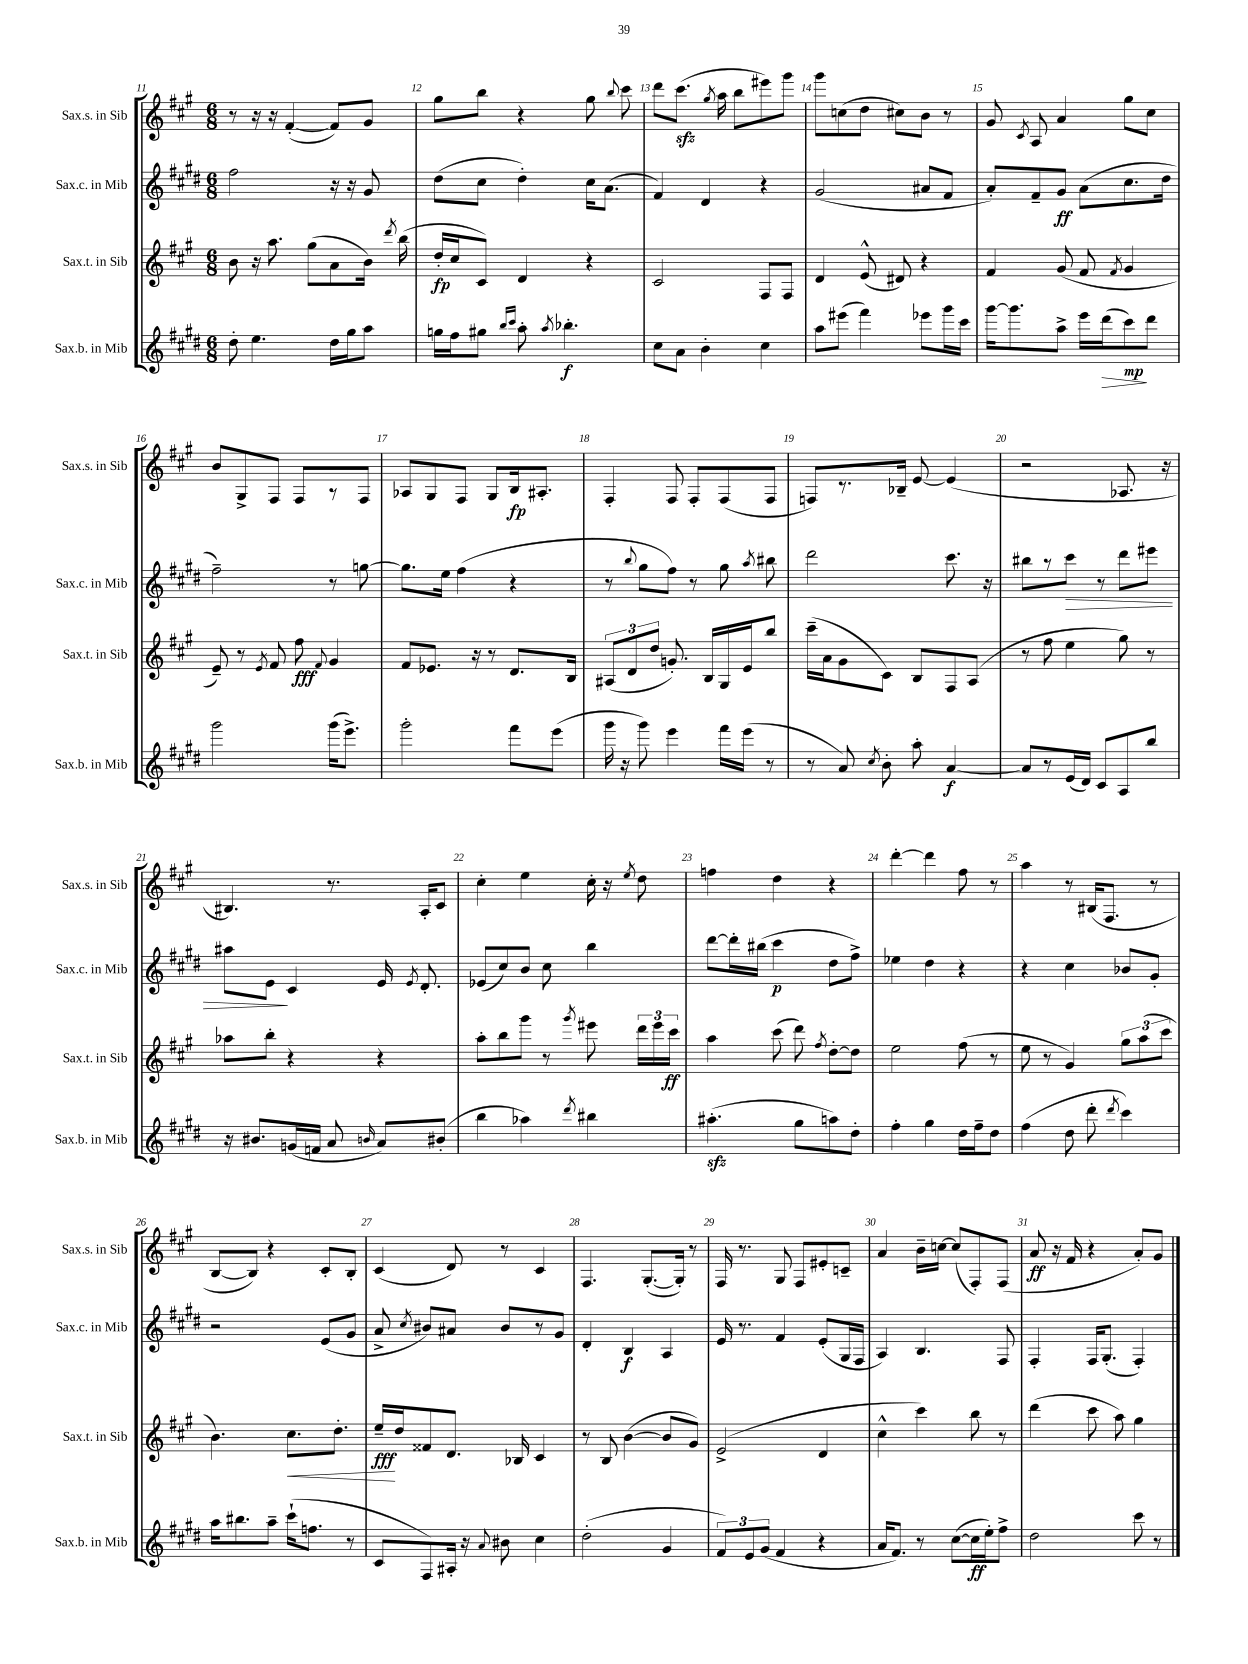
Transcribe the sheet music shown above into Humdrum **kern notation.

**kern	**dynam	**kern	**dynam	**kern	**dynam	**kern	**dynam
*part4	*part4	*part3	*part3	*part2	*part2	*part1	*part1
*staff4	*staff4	*staff3	*staff3	*staff2	*staff2	*staff1	*staff1
*I"Sax.b. in Mib	*	*I"Sax.t. in Sib	*	*I"Sax.c. in Mib	*	*I"Sax.s. in Sib	*
*I'Sax.b. in Mib	*	*I'Sax.t. in Sib	*	*I'Sax.c. in Mib	*	*I'Sax.s. in Sib	*
*clefG2	*	*clefG2	*	*clefG2	*	*clefG2	*
*k[f#c#g#d#]	*	*k[f#c#g#]	*	*k[f#c#g#d#]	*	*k[f#c#g#]	*
*M6/8	*	*M6/8	*	*M6/8	*	*M6/8	*
=11	=11	=11	=11	=11	=11	=11	=11
8dd#'\	.	8b\	.	2ff#\	.	8r	.
4.ee\	.	16r	.	.	.	16r	.
.	.	8.aa\	.	.	.	16r	.
.	.	.	.	.	.	([4f#'/	.
.	.	(8gg#\L	.	.	.	.	.
16dd#\LL	.	8a\	.	16r	.	8f#/L])	.
16gg#\J	.	.	.	16r	.	.	.
8aa\J	.	16b\Jk)	.	8g#/	.	8g#/J	.
.	.	8qddd/	.	.	.	.	.
.	.	(16bb\	.	.	.	.	.
=12	=12	=12	=12	=12	=12	=12	=12
16ggn\LL	.	16dd'/LL	fp	(8dd#\L	.	8gg#\L	.
16ff#\J	.	16cc#/J	.	.	.	.	.
8gg#X\J	.	8c#/J)	.	8cc#\J	.	8bb\J	.
16qqbb/LL	.	.	.	.	.	.	.
16qqccc#/JJ	.	.	.	.	.	.	.
8aa'\	.	4d/	.	4dd#'\)	.	4r	.
8qaa/	.	.	.	.	.	.	.
4.bb-X'\	f	.	.	.	.	.	.
.	.	4r	.	16cc#\KL	.	8gg#\	.
.	.	.	.	(8.a\J	.	.	.
.	.	.	.	.	.	8qqbb/	.
.	.	.	.	.	.	8ccc#\	.
=13	=13	=13	=13	=13	=13	=13	=13
8cc#\L	.	2c#/	.	4f#/)	.	8ddd\L	.
8a\J	.	.	.	.	.	(8.ccc#zz\J	.
4b'\	.	.	.	4d#/	.	.	.
.	.	.	.	.	.	8qgg#/	.
.	.	.	.	.	.	16aa\	.
.	.	.	.	.	.	8bb\L	.
4cc#\	.	8F#/L	.	4r	.	8eee#X\)	.
.	.	8F#/J	.	.	.	8ggg#\J	.
=14	=14	=14	=14	=14	=14	=14	=14
8aa\L	.	4d/	.	(2g#/	.	8ggg#\L	.
(8eee#X\J	.	.	.	.	.	(8ccn\	.
4fff#\)	.	(8e^^/	.	.	.	8dd\J	.
.	.	8d#X/)	.	.	.	8cc#X\L)	.
8eee-X\L	.	4r	.	8a#X/L	.	8b\J	.
16ggg#\L	.	.	.	8f#/J	.	8r	.
16ccc#\JJ	.	.	.	.	.	.	.
=15	=15	=15	=15	=15	=15	=15	=15
[16ggg#\KL	.	4f#/	.	8a'/L)	.	8g#/	.
8.ggg#\]	.	.	.	.	.	.	.
.	.	.	.	.	.	8qc#/	.
.	.	.	.	8f#~/	.	8A/	.
8aa^\J	.	(8g#/	.	8g#/J	ff	4a/	.
16eee\LL	.	8f#/	.	(8a\L	.	.	.
!	!LO:HP:b	!	!	!	!	!	!
(16ddd#\J	>	.	.	.	.	.	.
.	.	8qf#/	.	.	.	.	.
8ccc#\)	mp	4g#/	.	8.cc#\	.	8gg#\L	.
8ddd#\J	]	.	.	.	.	8cc#\J	.
.	.	.	.	16dd#\Jk	.	.	.
!!LO:LB:g=z
=16	=16	=16	=16	=16	=16	=16	=16
2ggg#\	.	8e~/)	.	2ff#~\)	.	8b/L	.
.	.	8r	.	.	.	8G#^/	.
.	.	8qe/	.	.	.	.	.
.	.	8f#/	.	.	.	8F#/J	.
.	.	8ff#\	fff	.	.	8F#/L	.
.	.	8qqf#/	.	.	.	.	.
(16ggg#\KL	.	4g#/	.	8r	.	8r	.
8.eee^\J)	.	.	.	.	.	.	.
.	.	.	.	[8ggn\	.	8F#/J	.
=17	=17	=17	=17	=17	=17	=17	=17
2ggg#'\	.	8f#/L	.	8.gg\L]	.	8A-X/L	.
.	.	8.e-X/J	.	.	.	8G#/	.
.	.	.	.	16ee\Jk	.	.	.
.	.	.	.	(4ff#\	.	8F#/J	.
.	.	16r	.	.	.	.	.
.	.	8r	.	.	.	8G#/L	.
8fff#\L	.	8.d/L	.	4r	.	16B/k	fp
.	.	.	.	.	.	8.A#X'/J	.
(8eee\J	.	.	.	.	.	.	.
.	.	16B/Jk	.	.	.	.	.
=18	=18	=18	=18	=18	=18	=18	=18
16ggg#\	.	(12A#X/L	.	8r	.	4F#'/	.
16r	.	.	.	.	.	.	.
.	.	12d/	.	.	.	.	.
.	.	.	.	8qqbb/	.	.	.
8ggg#\)	.	.	.	8gg#\L	.	.	.
.	.	12dd/J	.	.	.	.	.
4eee\	.	8.gn'/)	.	8ff#\J)	.	8F#/	.
.	.	.	.	8r	.	8F#'/L	.
.	.	16B/LL	.	.	.	.	.
16fff#\LL	.	16G#/	.	8gg#\	.	(8F#/	.
(16eee\JJ	.	16e/J	.	.	.	.	.
.	.	.	.	8qaa/	.	.	.
8r	.	8bb/J	.	8bb#X\	.	8F#/J	.
=19	=19	=19	=19	=19	=19	=19	=19
8r	.	(16ccc#~\LL	.	2ddd#\	.	8Fn/L)	.
.	.	16a\J	.	.	.	.	.
8a/)	.	8g#\	.	.	.	8.r	.
8qcc#/	.	.	.	.	.	.	.
8b'\	.	8c#\J)	.	.	.	.	.
.	.	.	.	.	.	16B-X~/Jk	.
8aa'\	.	8B/L	.	.	.	[8e/	.
[4a/	f	8F#/	.	8.ccc#\	.	(4e/]	.
.	.	(8A/J	.	.	.	.	.
.	.	.	.	16r	.	.	.
=20	=20	=20	=20	=20	=20	=20	=20
8a/L]	.	8r	.	8bb#X\L	.	2r	.
8r	.	8ff#\	.	8r	.	.	.
!	!	!	!	!	!LO:HP:b	!	!
(16e/L	.	4ee\	.	8ccc#\J	>	.	.
16d#/JJ)	.	.	.	.	.	.	.
8c#/L	.	.	.	8r	.	.	.
8A/	.	8gg#\)	.	8ddd#\L	.	8.A-X/	.
8bb/J	.	8r	.	8eee#X\J	.	.	.
.	.	.	.	.	.	16r	.
!!LO:LB:g=z
=21	=21	=21	=21	=21	=21	=21	=21
16r	.	8aa-X\L	.	8aa#X\L	.	4.B#X/)	.
8.b#X/L	.	.	.	.	.	.	.
.	.	8bb'\J	.	8e\J	.	.	.
(16gn/L	.	4r	.	4c#/	]	.	.
16fn/JJ	.	.	.	.	.	.	.
8a/	.	.	.	.	.	8.r	.
16qqbn/	.	.	.	.	.	.	.
8a/L)	.	4r	.	16e/	.	.	.
.	.	.	.	8qe/	.	.	.
.	.	.	.	8.d#'/	.	16A'/KL	.
(8b#X'/J	.	.	.	.	.	8c#/J	.
=22	=22	=22	=22	=22	=22	=22	=22
4bb\	.	8aa'\L	.	(8e-X/L	.	4cc#'\	.
.	.	8bb\	.	8cc#/)	.	.	.
4aa-X\)	.	8ggg#\J	.	8b/J	.	4ee\	.
.	.	8r	.	8cc#\	.	.	.
8qddd#/	.	8qggg#/	.	.	.	.	.
4bb#X\	.	8eee#X\	.	4bb\	.	16cc#'\	.
.	.	.	.	.	.	16r	.
.	.	.	.	.	.	8qee/	.
.	.	24ddd\LL	.	.	.	8dd\	.
.	.	24eee#\	.	.	.	.	.
.	.	24ccc#\JJ	ff	.	.	.	.
=23	=23	=23	=23	=23	=23	=23	=23
(4.aa#Xzz'\	.	4aa\	.	[8ddd#\L	.	4ffn\	.
.	.	.	.	16ddd#'\L]	.	.	.
.	.	.	.	(16bb#X\JJ	.	.	.
.	.	(8ccc#\	.	4ccc#\	p	4dd\	.
8gg#\L	.	8ddd\)	.	.	.	.	.
.	.	8qff#/	.	.	.	.	.
8aan\)	.	[8dd'\L	.	8dd#\L	.	4r	.
8dd#'\J	.	8dd\J]	.	8ff#^\J)	.	.	.
=24	=24	=24	=24	=24	=24	=24	=24
4ff#'\	.	2ee\	.	4ee-X\	.	[4ddd'\	.
4gg#\	.	.	.	4dd#\	.	4ddd\]	.
16dd#\LL	.	(8ff#\	.	4r	.	8ff#\	.
16ff#~\J	.	.	.	.	.	.	.
8dd#\J	.	8r	.	.	.	8r	.
=25	=25	=25	=25	=25	=25	=25	=25
(4ff#\	.	8ee\	.	4r	.	4aa\	.
.	.	8r	.	.	.	.	.
8dd#\	.	4g#/)	.	4cc#\	.	8r	.
8ddd#'\	.	.	.	.	.	(16B#X/KL	.
.	.	.	.	.	.	8.F#/J	.
8qddd#/	.	.	.	.	.	.	.
4ccc#\)	.	12gg#\L	.	8b-X/L	.	.	.
.	.	(12aa\	.	.	.	.	.
.	.	.	.	8g#'/J	.	8r	.
.	.	12ccc#\J	.	.	.	.	.
!!LO:LB:g=z
=26	=26	=26	=26	=26	=26	=26	=26
16aa\KL	.	4.b\)	.	2r	.	[8B/L	.
8.bb#X\	.	.	.	.	.	.	.
.	.	.	.	.	.	8B/J])	.
8aa~\J	.	.	.	.	.	4r	.
!	!	!	!LO:HP:b	!	!	!	!
(16ccc#`\KL	.	8.cc#\L	<	.	.	.	.
8.ffn\J	.	.	.	.	.	.	.
.	.	.	.	(8e/L	.	8c#'/L	.
.	.	8.dd'\J	.	.	.	.	.
8r	.	.	.	8g#/J	.	8B'/J	.
=27	=27	=27	=27	=27	=27	=27	=27
8c#/L	.	16ee~/LL	fff	8a^/	.	(4c#/	.
.	.	16dd/J	[	.	.	.	.
.	.	.	.	8qcc#/	.	.	.
8F#/)	.	8f##X/	.	8b#X/L)	.	.	.
16A#X'/Jk	.	8.d/J	.	8a#X/J	.	8d/)	.
16r	.	.	.	.	.	.	.
8qqa/	.	.	.	.	.	.	.
8b#X\	.	.	.	8b#/L	.	8r	.
.	.	16B-X/	.	.	.	.	.
4cc#\	.	4c#/	.	8r	.	4c#/	.
.	.	.	.	8g#/J	.	.	.
=28	=28	=28	=28	=28	=28	=28	=28
(2dd#'\	.	8r	.	4d#'/	.	4.F#/	.
.	.	8B/	.	.	.	.	.
.	.	([4b\	.	4B/	f	.	.
.	.	.	.	.	.	([8.G#'/L	.
4g#/	.	8b/L]	.	4A/	.	.	.
.	.	.	.	.	.	16G#'/Jk])	.
.	.	8g#/J)	.	.	.	8r	.
=29	=29	=29	=29	=29	=29	=29	=29
12f#/L)	.	(2e^/	.	16e/	.	16F#/	.
.	.	.	.	8.r	.	8.r	.
12e/	.	.	.	.	.	.	.
(12g#/J	.	.	.	.	.	.	.
4f#/	.	.	.	4f#/	.	8G#/	.
.	.	.	.	.	.	8F#/L	.
4r	.	4d/	.	(8e'/L	.	8e#X'/	.
.	.	.	.	16G#/L	.	8cn~/J	.
.	.	.	.	16F#/JJ	.	.	.
=30	=30	=30	=30	=30	=30	=30	=30
16a/KL	.	4cc#^^\	.	4A/)	.	4a/	.
8.f#/J)	.	.	.	.	.	.	.
8r	.	4ccc#\)	.	4.B/	.	16b~\LL	.
.	.	.	.	.	.	[16ccn\JJ	.
([8cc#\L	.	.	.	.	.	(8cc/L]	.
16cc#\L]	ff	8bb\	.	.	.	8F#'/)	.
16ee'\J)	.	.	.	.	.	.	.
8ff#^\J	.	8r	.	8F#/	.	(8F#/J	.
=31	=31	=31	=31	=31	=31	=31	=31
2dd#\	.	(4ddd\	.	4F#'/	.	8a/	ff
.	.	.	.	.	.	16r	.
.	.	.	.	.	.	16f#/	.
.	.	8ccc#\	.	16F#/KL	.	4r	.
.	.	.	.	(8.G#'/J	.	.	.
.	.	8aa\)	.	.	.	.	.
8ccc#\	.	4gg#\	.	4F#'/)	.	8a'/L)	.
8r	.	.	.	.	.	8g#/J	.
==	==	==	==	==	==	==	==
*-	*-	*-	*-	*-	*-	*-	*-
